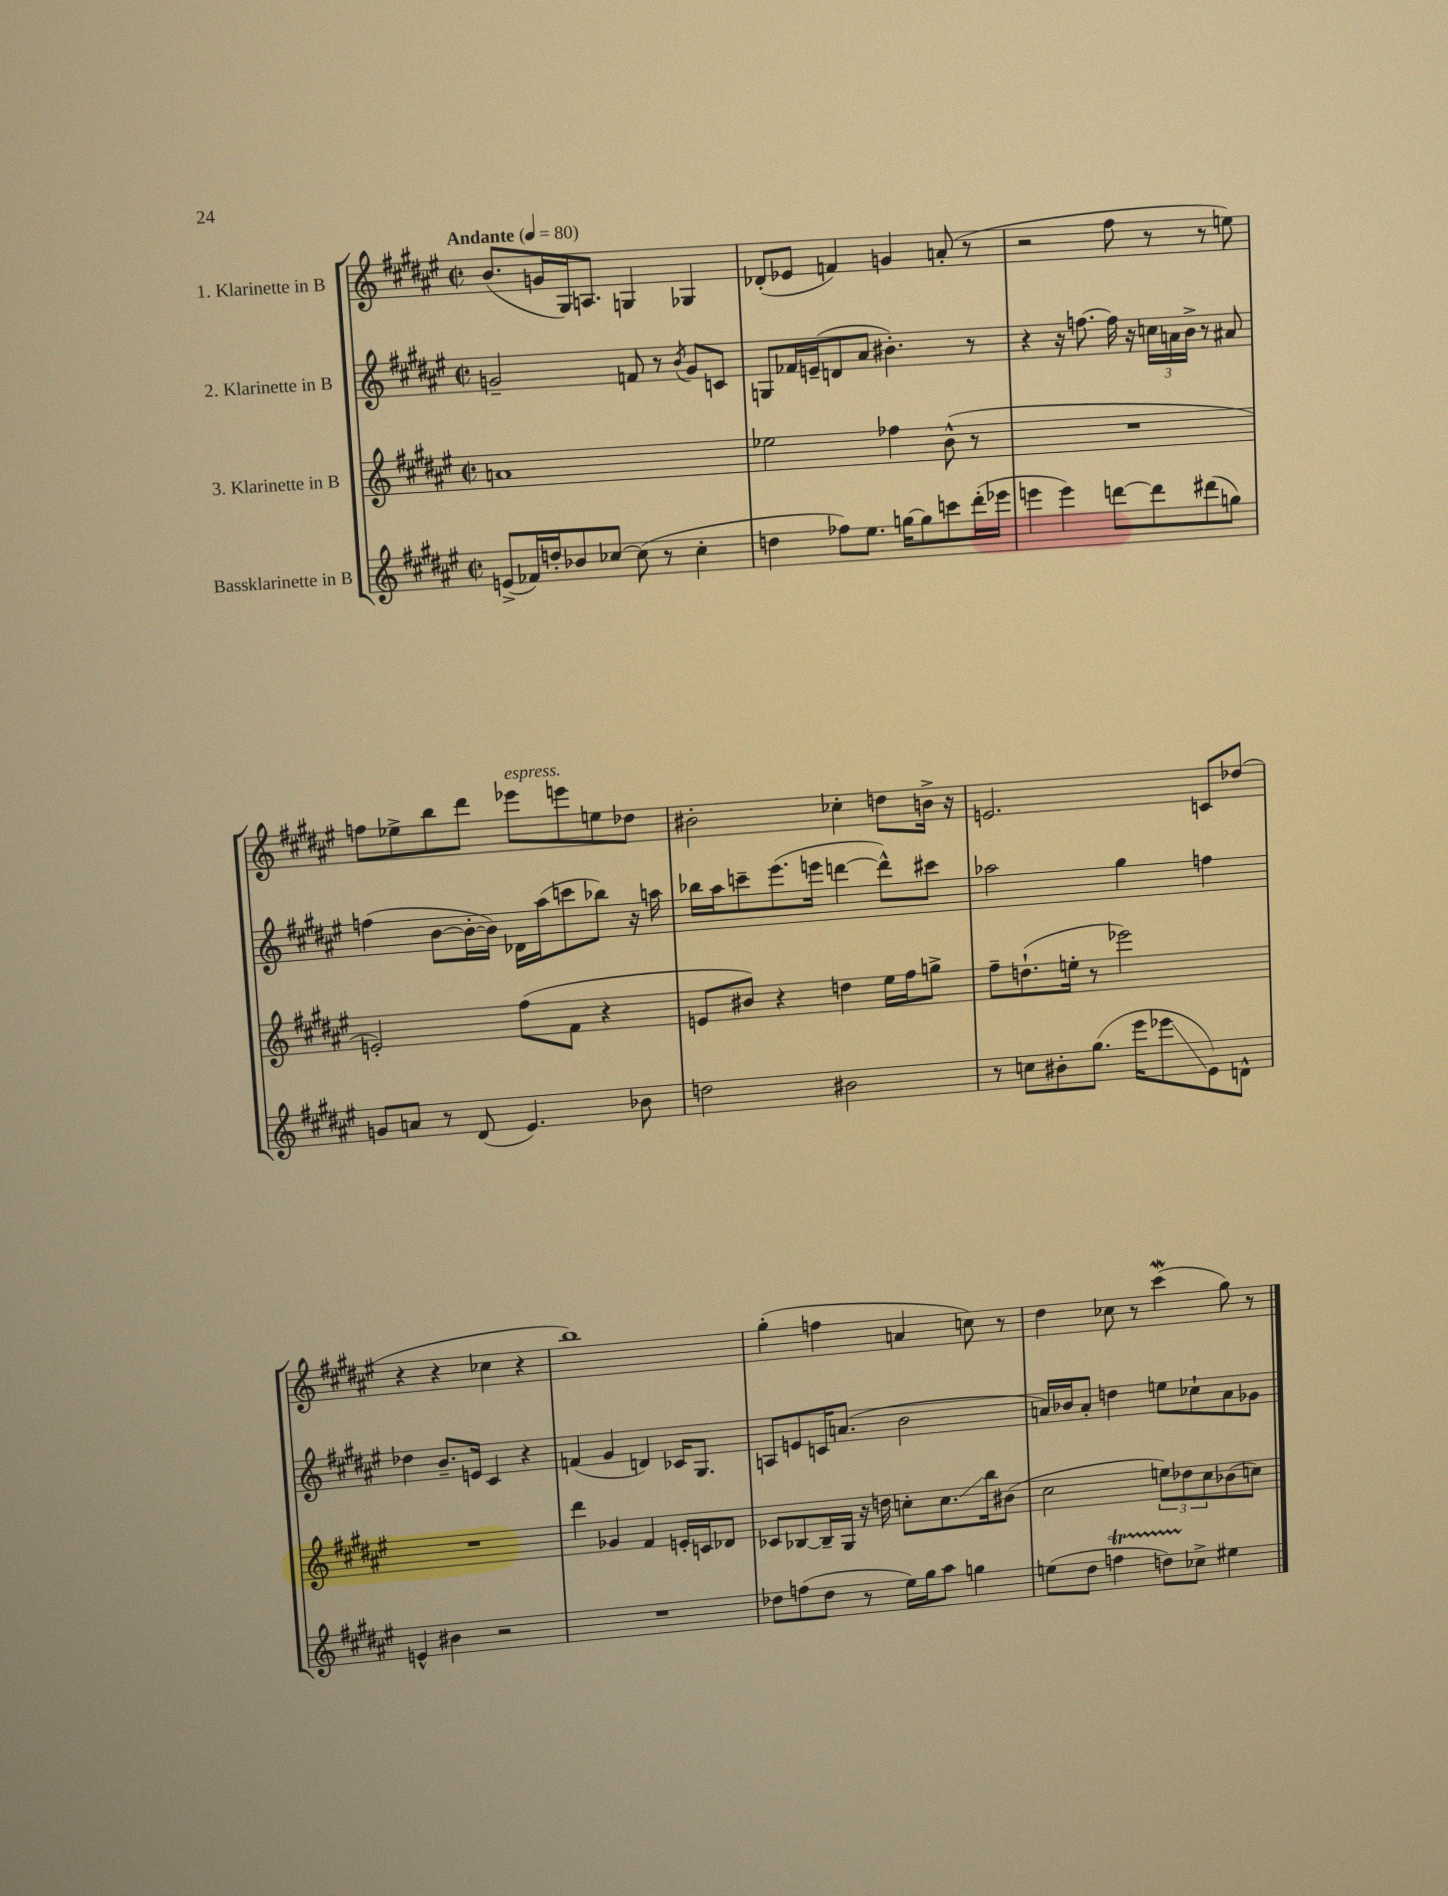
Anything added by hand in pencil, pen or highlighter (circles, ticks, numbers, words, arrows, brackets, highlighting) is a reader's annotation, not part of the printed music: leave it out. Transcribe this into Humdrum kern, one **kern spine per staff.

**kern	**kern	**kern	**kern
*staff4	*staff3	*staff2	*staff1
*clefG2	*clefG2	*clefG2	*clefG2
*k[f#c#g#d#a#e#]	*k[f#c#g#d#a#e#]	*k[f#c#g#d#a#e#]	*k[f#c#g#d#a#e#]
*M2/2	*M2/2	*M2/2	*M2/2
*met(c|)	*met(c|)	*met(c|)	*met(c|)
*MM80	*MM80	*MM80	*MM80
(8e^	1a	2g~	(8.b
16f-)	.	.	.
16dd'	.	.	16g
8b-	.	.	16G#)
.	.	.	8.A
[8cc-	.	.	.
(8cc-]	.	8f	4G
8r	.	8r	.
.	.	8qb	.
4cc-'	.	8g	4G-
.	.	8c	.
=	=	=	=
4dd	2ee-	8G	(8d-'
.	.	16f-	8e-
.	.	(16e~	.
8ff-)	.	8d	4f)
8.ee#	.	8a#	.
.	4ff-	4.b#')	4g
[16gg	.	.	.
8gg]	.	.	.
8ccc	(8b^^	.	(8a'
(16ddd#'	8r	8r	8r
16eee-	.	.	.
=	=	=	=
4eee	1r	4r	2r
4eee)	.	16r	.
.	.	[8.ff	.
[8ddd	.	16ff]	8ff#
.	.	16r	.
8ddd]	.	24cc	8r
.	.	24a	.
.	.	24b^	.
(8ddd#	.	8r	8r
8gg)	.	8a#	8ee)
=	=	=	=
8g	2e')	(4ff	8ff
8a	.	.	8ee-^
8r	.	[8b	8bb
(8d#	.	16b'_	8ddd#
.	.	16b])	.
4.e#)	(8ff#	16d-	8eee-
.	.	(16aa#	.
.	8f#	8ccc	8eee
.	4r	8bb-)	8ee
8b-	.	16r	8dd-
.	.	16aa	.
=	=	=	=
2dd	8e	16bb-	2b#'
.	.	16aa#	.
.	8b#)	8ccc~	.
.	4r	(8.eee#	.
.	.	16eee	.
2b#	4dd	[4ddd	4cc-'
.	16ee#	8ddd^^])	8dd
.	16ff#	.	.
.	8gg^	8ccc#	16b^
.	.	.	16r
=	=	=	=
8r	8ff#~	2aa-	2.e
8cc	(8.dd`	.	.
8b#'	.	.	.
.	16ee'	.	.
(8.gg#	8r	.	.
.	2eee-)	4gg#	.
16eee#	.	.	.
8eee-	.	.	.
8e#)	.	4ff	8c
8d^^	.	.	(8dd-
=	=	=	=
4e^^	1r	4dd-	4r
4b#	.	8.b~	4r
.	.	16e	.
2r	.	4c#	4cc-
.	.	4r	4r
=	=	=	=
1r	4ddd#	(4f	1bb)
.	4g-	4g#	.
.	4f#	4d)	.
.	16e'	16c-	.
.	16c	8.G#	.
.	8d-	.	.
=	=	=	=
8dd-	8c-	8A	(4gg#'
(8ff	[8B-	8e	.
8dd-	16B-~]	16c	4ff
.	16G#	(8.a	.
8r	16r	.	.
.	16dd	.	.
16ee#)	8cc'	2b	4a
16gg#	.	.	.
8aa#	8.cc	.	.
4gg	.	.	8cc)
.	16bb	.	.
.	(8b#	.	8r
=	=	=	=
(8ee	2cc#	16a)	4dd#
.	.	16b-	.
8dd#	.	8a'	.
4ff	.	4dd	8cc-
.	.	.	8r
8dd)	12ee)	8ee	(4ccc#
.	12dd-	.	.
8cc-^	.	8cc-`	.
.	12cc#	.	.
4ee#	(8b-	8a	8gg#)
.	8cc)	8g-	8r
==	==	==	==
*-	*-	*-	*-
